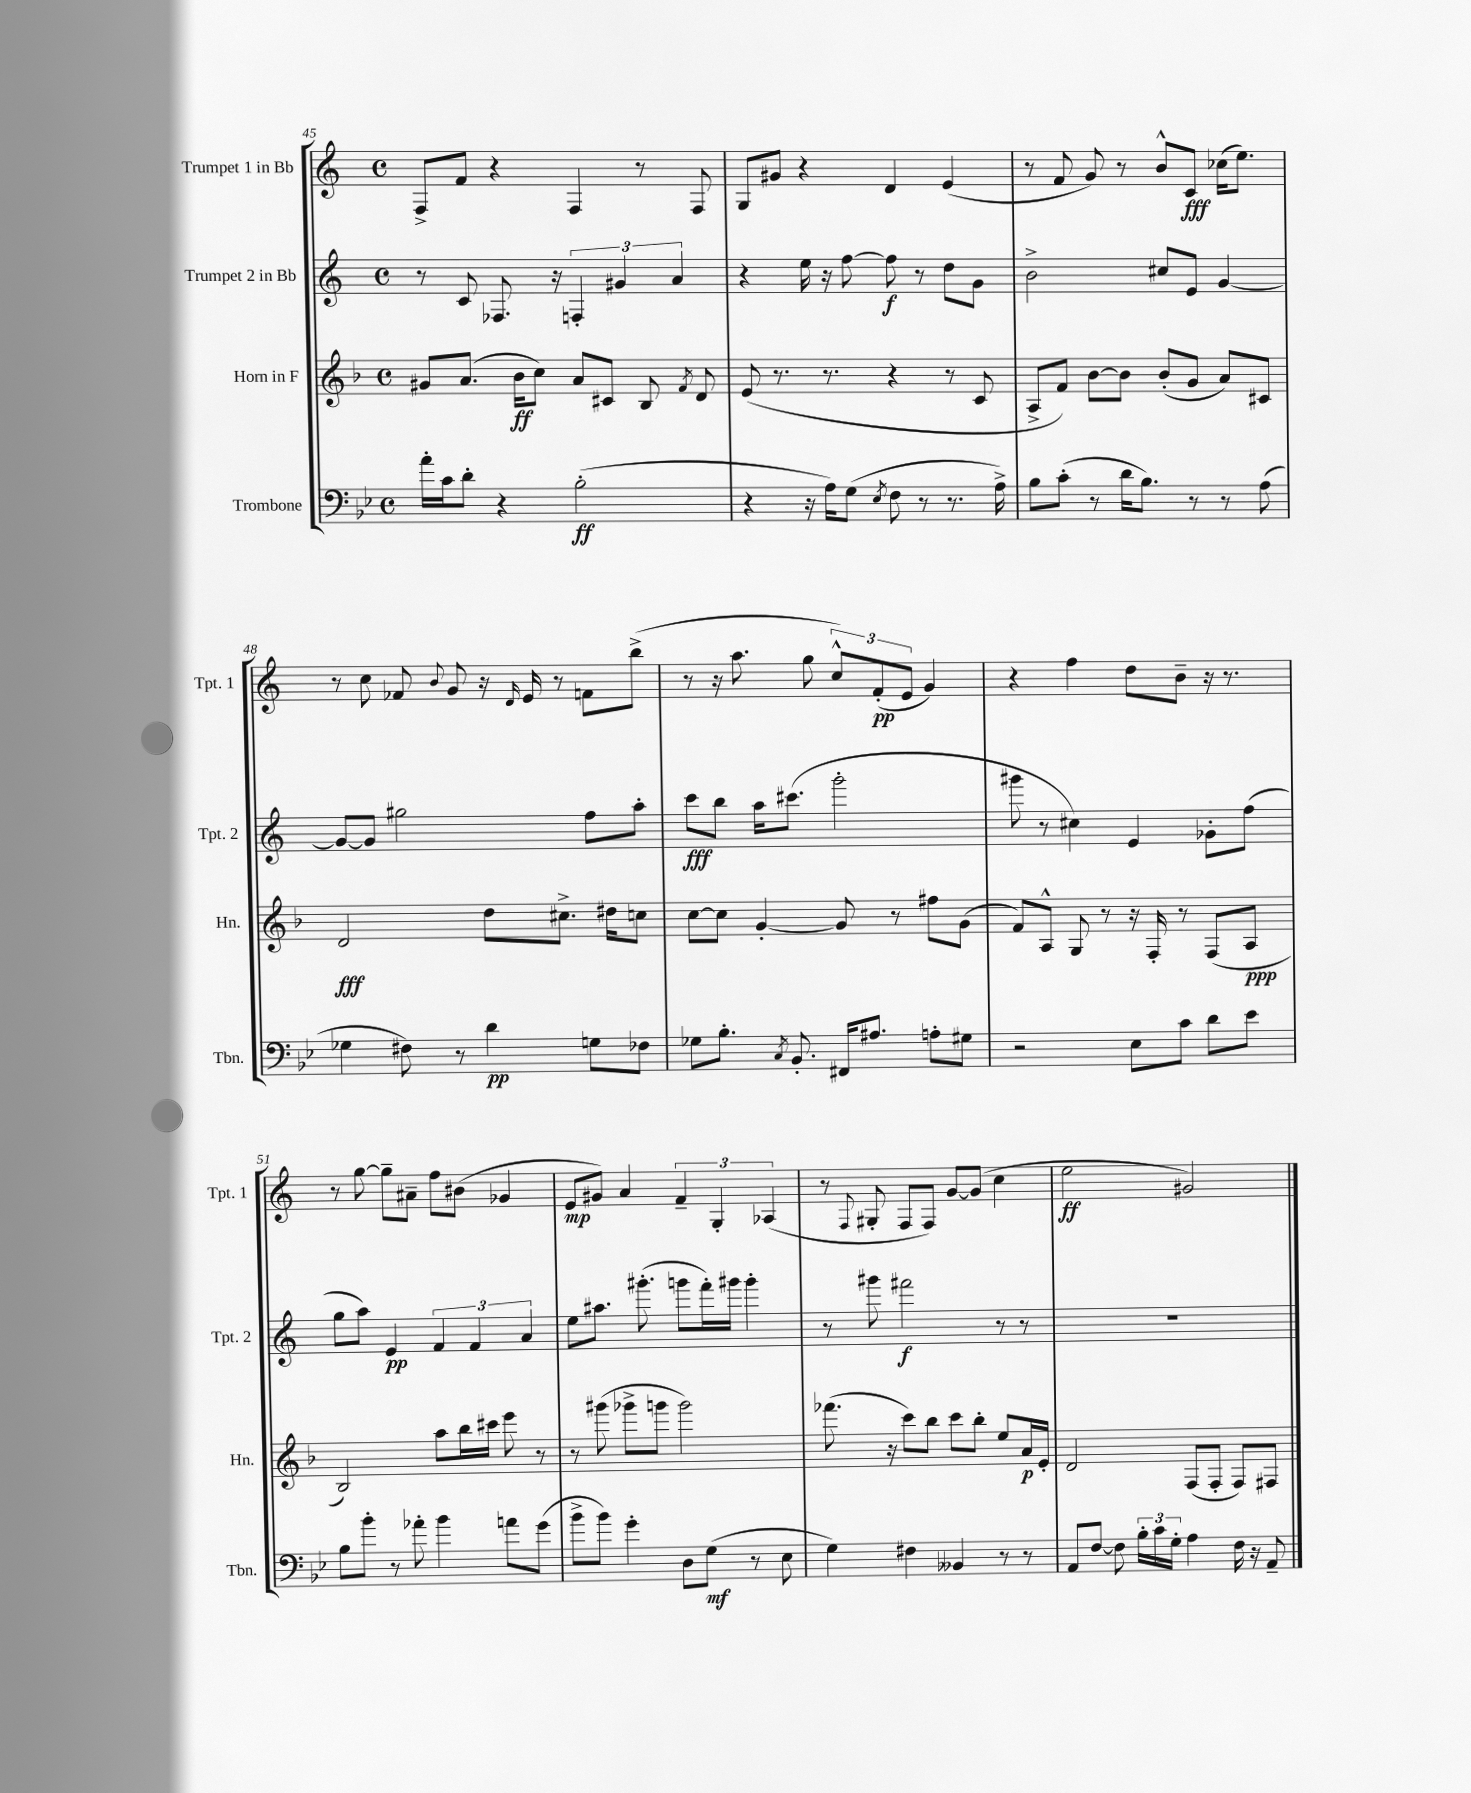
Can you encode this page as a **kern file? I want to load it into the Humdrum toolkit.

**kern	**kern	**kern	**kern
*staff4	*staff3	*staff2	*staff1
*clefF4	*clefG2	*clefG2	*clefG2
*k[b-e-]	*k[b-]	*k[]	*k[]
*M4/4	*M4/4	*M4/4	*M4/4
*met(c)	*met(c)	*met(c)	*met(c)
16a'\LL	8g#/L	8r	8F^/L
16c\J	.	.	.
8d'\J	(8.a/J	8c/	8f/J
4r	.	8.F-/	4r
.	16b-\LK	.	.
.	8cc\J)	.	.
.	.	16r	.
(2B-'\	8a/L	6F'/	4F/
.	8c#/J	.	.
.	.	6g#/	.
.	8B-/	.	8r
.	.	6a/	.
.	8qf/	.	.
.	8d/	.	8F/
=	=	=	=
4r	(8e/	4r	8G/L
.	8.r	.	8g#/J
16r	.	16ee\	4r
16A\LK)	8.r	16r	.
(8G\J	.	[8ff\	.
8qE-/	.	.	.
8F\	4r	8ff\]	4d/
8r	.	8r	.
8.r	8r	8dd\L	(4e/
.	8c/	8g\J	.
16A^\)	.	.	.
=	=	=	=
8B-\L	8A^/L	2b^\	8r
(8c'\J	8f/J)	.	8f/
8r	[8b-\L	.	8g/)
16d\LK	8b-\]J	.	8r
8.B-\J)	.	.	.
.	(8b-'/L	8cc#/L	8b^^/L
8r	8g/J	8e/J	8c/J
8r	8a/L)	[4g/	(16cc-\LK
.	.	.	8.ee\J)
(8A\	8c#/J	.	.
=	=	=	=
4G-\	2d/	8g/_L	8r
.	.	8g/]J	8cc\
8F#\)	.	2gg#\	8f-/
.	.	.	8qqb/
8r	.	.	8g/
4d\	8dd\L	.	16r
.	.	.	16qqd/
.	.	.	16e/
.	8.cc#^\J	.	8r
8G\L	.	8ff\L	8f\L
.	16dd#\LK	.	.
8F-\J	8cc\J	8aa'\J	(8bb^\J
=	=	=	=
8G-\L	[8cc\L	8ccc\L	8r
8.B-'\J	8cc\]J	8bb\J	16r
.	.	.	8.aa\
.	[4g'/	16aa\LK	.
8qC/	.	.	.
8.BB-'/	.	(8.ccc#\J	.
.	.	.	8gg\
16FF#/LK	8g/]	2ggg'\	12cc^^/L)
8.A#/J	.	.	.
.	.	.	(12f'/
.	8r	.	.
.	.	.	12e/J
8A'\L	8ff#\L	.	4g/)
8G#\J	(8g\J	.	.
=	=	=	=
2r	8f/L)	8ggg#\	4r
.	8A^^/J	8r	.
.	8G/	4cc#\)	4ff\
.	8r	.	.
8E-\L	16r	4e/	8dd\L
.	16F'/	.	.
8c\J	8r	.	8b~\J
8d\L	(8F/L	8g-'\L	16r
.	.	.	8.r
8e-\J	8A/J	(8ff\J	.
=	=	=	=
8B-\L	2B-/)	8gg\L	8r
8b-'\J	.	8aa\J)	[8gg\
8r	.	4e/	8gg~\]L
8a-'\	.	.	8a#~\J
4b-\	8aa\L	6f/	8ff\L
.	16bb-\L	.	(8b#\J
.	.	6f/	.
.	16ccc#\JJ	.	.
8a\L	8eee\	.	4g-/
.	.	6a/	.
(8g\J	8r	.	.
=	=	=	=
8b-^\L	8r	8ee\L	8e/L
8b-\J)	(8ggg#\	8.aa#\J	8g#/J)
4g'\	8ggg-^\L	.	4a/
.	.	(8.ggg#'\	.
.	8ggg\J	.	.
8D\L	2ggg\)	8ggg\L	6f~/
(8G\J	.	16fff'\L)	.
.	.	.	6G'/
.	.	16ggg#\JJ	.
8r	.	4ggg#'\	.
.	.	.	(6A-/
8E-\	.	.	.
=	=	=	=
4G\)	(8.fff-\	8r	8r
.	.	.	8qqF/
.	.	8ggg#\	8G#'/
.	16r	.	.
4F#\	8ccc\L)	2fff#\	8F/L
.	8bb-\J	.	8F/J)
4BB--/	8ccc\L	.	[8g/L
.	8bb-'\J	.	(8g/]J
8r	8ee/L	8r	4cc\
8r	16a/L	8r	.
.	16e'/JJ	.	.
=	=	=	=
8AA/L	2d/	1r	2ee\
[8F/J	.	.	.
8F\]	.	.	.
24B-'\LL	.	.	.
24c\	.	.	.
24G'\JJ	.	.	.
4A\	(8F/L	.	2g#/)
.	8F'/J	.	.
16F\	8F/L)	.	.
16r	.	.	.
8AA~/	8F#/J	.	.
==	==	==	==
*-	*-	*-	*-
